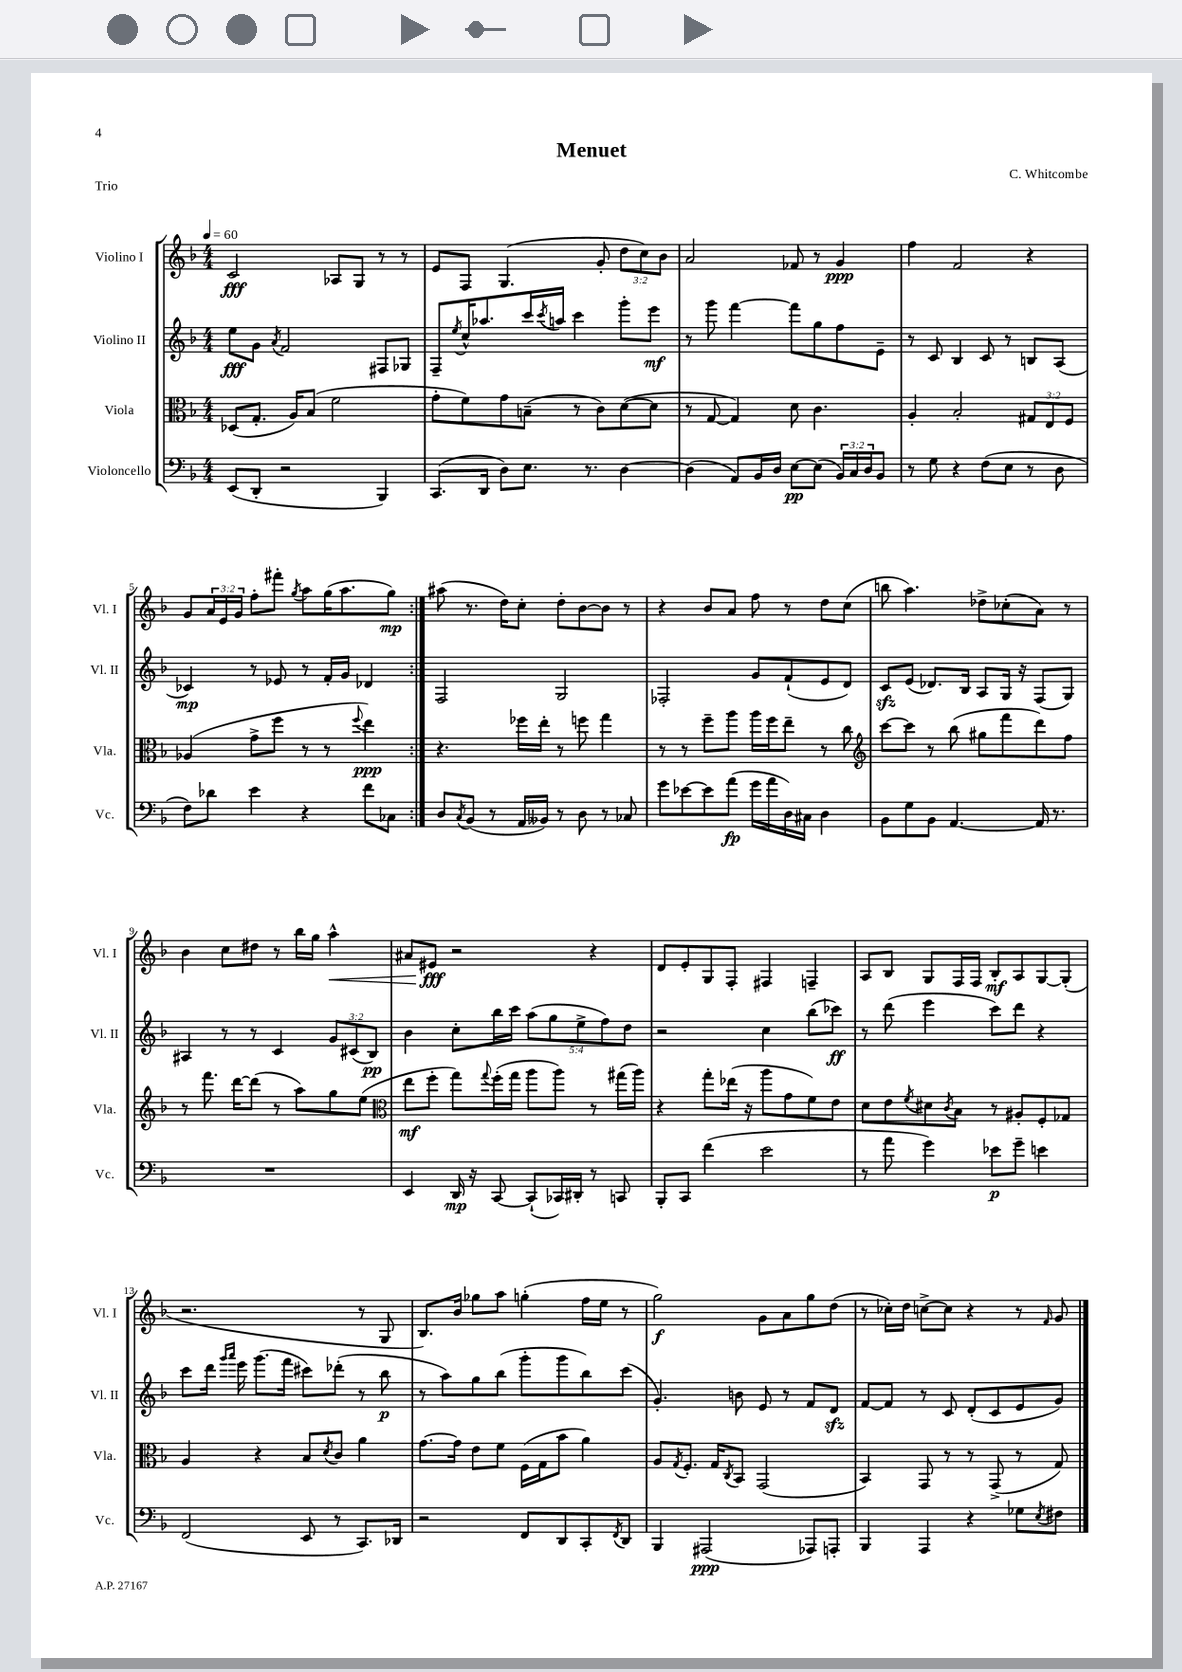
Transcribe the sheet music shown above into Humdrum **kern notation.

**kern	**dynam	**kern	**dynam	**kern	**dynam	**kern	**dynam
*part4	*part4	*part3	*part3	*part2	*part2	*part1	*part1
*staff4	*staff4	*staff3	*staff3	*staff2	*staff2	*staff1	*staff1
*I"Violoncello	*	*I"Viola	*	*I"Violino II	*	*I"Violino I	*
*I'Vc.	*	*I'Vla.	*	*I'Vl. II	*	*I'Vl. I	*
*clefF4	*	*clefC3	*	*clefG2	*	*clefG2	*
*k[b-]	*	*k[b-]	*	*k[b-]	*	*k[b-]	*
*M4/4	*	*M4/4	*	*M4/4	*	*M4/4	*
*MM60	*	*MM60	*	*MM60	*	*MM60	*
=1	=1	=1	=1	=1	=1	=1	=1
(8EE/L	.	(8D-X/L	.	8ee\L	fff	2c/	fff
8DD'/J	.	8.G'/J	.	8g\J	.	.	.
.	.	.	.	8qa/	.	.	.
2r	.	.	.	2f/	.	.	.
.	.	16A/KL)	.	.	.	.	.
.	.	(8B-/J	.	.	.	.	.
.	.	2f\	.	.	.	8A-X/L	.
.	.	.	.	.	.	8G/J	.
4BBB-/)	.	.	.	8F#X/L	.	8r	.
.	.	.	.	8G-X/J	.	8r	.
=2	=2	=2	=2	=2	=2	=2	=2
(8.CC/L	.	8g'\L	.	8F~/L	.	8e/L	.
.	.	.	.	8qee/	.	.	.
.	.	8f\)	.	16cc^^/K	.	8F/J	.
16DD/Jk	.	.	.	8.aa-X/	.	.	.
8D\L)	.	8g\	.	.	.	(4.G/	.
8.E\J	.	(8Bn~\J	.	16ccc/L	.	.	.
.	.	.	.	8qccc/	.	.	.
.	.	.	.	16aan/JJ	.	.	.
.	.	8r	.	4ccc\	.	.	.
8.r	.	.	.	.	.	.	.
.	.	8c\L)	.	.	.	8g'/	.
[4D\	.	([8d\	.	8ggg'\L	.	12dd\L	.
.	.	.	.	.	.	12cc\)	.
.	.	8d\J]	.	8eee\J	mf	.	.
.	.	.	.	.	.	12b-\J	.
=3	=3	=3	=3	=3	=3	=3	=3
(4D\]	.	8r	.	8r	.	2a/	.
.	.	[8G/	.	8ggg\	.	.	.
8AA/L)	.	4G/])	.	[4fff\	.	.	.
16BB-/L	.	.	.	.	.	.	.
16D/JJ	.	.	.	.	.	.	.
[8E\L	pp	8d\	.	8fff\L]	.	8f-X/	.
(8E\J]	.	4.c\	.	8gg\	.	8r	.
24BB-/LL)	.	.	.	8ff\	.	4g/	ppp
24C/	.	.	.	.	.	.	.
24D/J	.	.	.	.	.	.	.
8BB-/J	.	.	.	8e~\J	.	.	.
=4	=4	=4	=4	=4	=4	=4	=4
8r	.	4A'/	.	8r	.	4ff\	.
8G\	.	.	.	8c/	.	.	.
4r	.	2B-'/	.	4B-/	.	2f/	.
(8F\L	.	.	.	8c/	.	.	.
8E\J	.	.	.	8r	.	.	.
8r	.	12G#X/L	.	8Bn/L	.	4r	.
.	.	12E/	.	.	.	.	.
8D\	.	.	.	(8A/J	.	.	.
.	.	12F/J	.	.	.	.	.
!!LO:LB:g=z
=5	=5	=5	=5	=5	=5	=5	=5
8F\L)	.	(4A-X/	.	4c-X/)	mp	8g/L	.
8d-X\J	.	.	.	.	.	24a/L	.
.	.	.	.	.	.	24e/	.
.	.	.	.	.	.	24g/JJ	.
4e\	.	8g^\L	.	8r	.	8ff'\L	.
.	.	8ff\J	.	8e-X/	.	8fff#X'\J	.
.	.	.	.	.	.	8qgg/	.
4r	.	8r	.	8r	.	8aa\L	.
.	.	8r	.	16f'/LL	.	(16gg\K	.
.	.	.	.	16g/JJ	.	8.aa\	.
.	.	8qqff/	.	.	.	.	.
8f\L	.	4ee\)	ppp	4d-X/	.	.	.
8C-X\J	.	.	.	.	.	8gg\J)	mp
=6:|!	=6:|!	=6:|!	=6:|!	=6:|!	=6:|!	=6:|!	=6:|!
8D/L	.	4.r	.	2F/	.	(8aa#X\	.
8qC/	.	.	.	.	.	.	.
(8BB-/J	.	.	.	.	.	8.r	.
8r	.	.	.	.	.	.	.
.	.	.	.	.	.	16dd\KL)	.
16AA/LL	.	16ff-X\LL	.	.	.	8cc'\J	.
16BB--X/JJ)	.	16ee'\JJ	.	.	.	.	.
8r	.	8r	.	2G/	.	8dd'\L	.
8D\	.	8ffn\	.	.	.	[8b-\	.
8r	.	4gg\	.	.	.	8b-\J]	.
8C-X/	.	.	.	.	.	8r	.
=7	=7	=7	=7	=7	=7	=7	=7
8g\L	.	8r	.	2F-X'/	.	4r	.
[8e-X\	.	8r	.	.	.	.	.
8e-\]	.	8ff~\L	.	.	.	8b-/L	.
(8a\J	fp	8aa\J	.	.	.	8a/J	.
16g\LL	.	16aa\LL	.	8g/L	.	8ff\	.
16a\	.	16ff\J	.	.	.	.	.
16D\)	.	8ee~\J	.	(8f`/	.	8r	.
16C#X\JJ	.	.	.	.	.	.	.
4D\	.	8r	.	8e/	.	8dd\L	.
.	.	8cc\	.	8d/J)	.	(8cc\J	.
=8	=8	=8	=8	=8	=8	=8	=8
*	*	*clefG2	*	*	*	*	*
8BB-\L	.	[8ccc\L	.	8czz/L	.	8bbn\	.
8G\	.	8ccc\J]	.	(8e/J	.	4.aa\)	.
8BB-\J	.	8r	.	8.d-X/L)	.	.	.
[4.AA/	.	(8bb-\	.	.	.	.	.
.	.	.	.	16B-/Jk	.	.	.
.	.	8gg#X\L	.	8A/L	.	8dd-X^\L	.
.	.	8fff\	.	16G/Jk	.	(8cc-X'\	.
.	.	.	.	16r	.	.	.
16AA/]	.	8ddd\)	.	(8F/L	.	8a\J)	.
8.r	.	.	.	.	.	.	.
.	.	8ff\J	.	8G/J)	.	8r	.
!!LO:LB:g=z
=9	=9	=9	=9	=9	=9	=9	=9
1r	.	8r	.	4A#X/	.	4b-\	.
.	.	8.fff\	.	.	.	.	.
.	.	.	.	8r	.	8cc\L	.
.	.	[16ddd\KL	.	.	.	.	.
.	.	(8ddd\J]	.	8r	.	8dd#X\J	.
.	.	8r	.	4c/	.	8r	.
.	.	8aa\L)	.	.	.	16bb-\LL	.
.	.	.	.	.	.	16gg\JJ	.
!	!	!	!	!	!	!	!LO:HP:b
.	.	8gg\	.	12g/L	.	4aa^^\	<
.	.	.	.	(12c#X/	.	.	.
.	.	(8ee\J	.	.	.	.	.
.	.	.	.	12B-/J)	pp	.	.
=10	=10	=10	=10	=10	=10	=10	=10
*	*	*clefC3	*	*	*	*	*
4EE/	.	8ee\L	mf	4b-\	.	8a#X/L	.
.	.	8ff'\J	.	.	.	8e#X/J	fff
16DD/	mp	8gg\L)	.	8cc'\L	.	2r	[
16r	.	.	.	.	.	.	.
.	.	8qqgg/	.	.	.	.	.
[8CC/	.	(16ff'\L	.	16bb-\L	.	.	.
.	.	16gg\JJ	.	16ccc\JJ	.	.	.
(8CC`/L]	.	8aa\L	.	(10aa\L	.	.	.
.	.	.	.	10gg\	.	.	.
16CC-X/L)	.	8aa\J)	.	.	.	.	.
16DD#X'/JJ	.	.	.	.	.	.	.
.	.	.	.	10ee^\	.	.	.
8r	.	8r	.	.	.	4r	.
.	.	.	.	10ff\)	.	.	.
8CCn/	.	(16gg#X\LL	.	.	.	.	.
.	.	.	.	10dd\J	.	.	.
.	.	16aa\JJ)	.	.	.	.	.
=11	=11	=11	=11	=11	=11	=11	=11
8BBB-'/L	.	4r	.	2r	.	8d/L	.
8CC/J	.	.	.	.	.	8e'/	.
(4f\	.	8gg'\L	.	.	.	8G/	.
.	.	(16ee-X\Jk	.	.	.	8F'/J	.
.	.	16r	.	.	.	.	.
2e\	.	8aa\L	.	4cc\	.	4F#X/	.
.	.	8g\	.	.	.	.	.
.	.	8f\)	.	(8bb-\L	.	4Fn~/	.
.	.	8e\J	.	8ccc-X\J)	ff	.	.
=12	=12	=12	=12	=12	=12	=12	=12
8r	.	8d\L	.	8r	.	8A/L	.
8a\	.	8e\	.	(8ddd\	.	8B-/J	.
.	.	8qf/	.	.	.	.	.
4g\)	.	8d#X\	.	4eee\	.	8G/L	.
.	.	8qc/	.	.	.	.	.
.	.	8B-\J	.	.	.	16F/L	.
.	.	.	.	.	.	16F/JJ	.
8e-X\L	p	8r	.	8ccc\L)	.	8B-'/L	mf
8g~\J	.	8A#X'/L	.	8ddd\J	.	8A/	.
4en\	.	8F'/	.	4r	.	[8G/	.
.	.	8G-X/J	.	.	.	(8G'/J]	.
!!LO:LB:g=z
=13	=13	=13	=13	=13	=13	=13	=13
(2FF/	.	4A/	.	8ccc\L	.	2.r	.
.	.	.	.	16ddd\Jk	.	.	.
.	.	.	.	16qqggg/LL	.	.	.
.	.	.	.	16qqaaa/JJ	.	.	.
.	.	.	.	16eee\	.	.	.
.	.	4r	.	(8.ggg\L	.	.	.
.	.	.	.	16fff\Jk	.	.	.
8EE/	.	8B-/L	.	8ccc#X\L)	.	.	.
.	.	8qd/	.	.	.	.	.
8r	.	8c/J	.	(8ddd-X'\J	.	.	.
8.CC/L)	.	4a\	.	8r	.	8r	.
.	.	.	.	8bb-\	p	8G/	.
16DD-X/Jk	.	.	.	.	.	.	.
=14	=14	=14	=14	=14	=14	=14	=14
2r	.	[8.g\L	.	8r	.	8.B-/L)	.
.	.	.	.	8aa\L)	.	.	.
.	.	16g\Jk]	.	.	.	16b-/Jk	.
.	.	8e\L	.	8gg\	.	8gg-X\L	.
.	.	8f\J	.	(8bb-\J	.	8aa\J	.
8FF/L	.	(16F\LL	.	8ggg'\L	.	(4ggn'\	.
.	.	16G\J	.	.	.	.	.
8DD/	.	8b-\J	.	8ggg\	.	.	.
8CC'/	.	4a\)	.	8bb-\)	.	16ff\LL	.
.	.	.	.	.	.	16ee\JJ	.
8qFF/	.	.	.	.	.	.	.
8DD/J	.	.	.	(8ccc\J	.	8r	.
=15	=15	=15	=15	=15	=15	=15	=15
4BBB-/	.	8A/L	.	4.g'/)	.	2gg\)	f
.	.	8qG/	.	.	.	.	.
.	.	8.F'/J	.	.	.	.	.
(2AAA#X/	ppp	.	.	.	.	.	.
.	.	16G/KL	.	.	.	.	.
.	.	8qC/	.	.	.	.	.
.	.	8BB-/J	.	8bn\	.	.	.
.	.	(2GG/	.	8e/	.	8g\L	.
.	.	.	.	8r	.	8a\	.
8AAA-X/L)	.	.	.	8f/L	.	8gg\	.
8AAAn'/J	.	.	.	8dzz/J	.	(8dd\J	.
=16	=16	=16	=16	=16	=16	=16	=16
4BBB-/	.	4BB-/)	.	[8f/L	.	8r	.
.	.	.	.	8f/J]	.	16cc-X'\LL)	.
.	.	.	.	.	.	16dd\JJ	.
4AAA/	.	8GG/	.	8r	.	[8ccn^\L	.
.	.	8r	.	8c/	.	8cc\J]	.
4r	.	8r	.	(8d'/L	.	4r	.
.	.	(8GG^/	.	8c/	.	.	.
8G-X\L	.	8r	.	8e/	.	8r	.
8qE/	.	.	.	.	.	16qqf/	.
8F#X\J	.	8G/)	.	8g/J)	.	8g/	.
==	==	==	==	==	==	==	==
*-	*-	*-	*-	*-	*-	*-	*-
